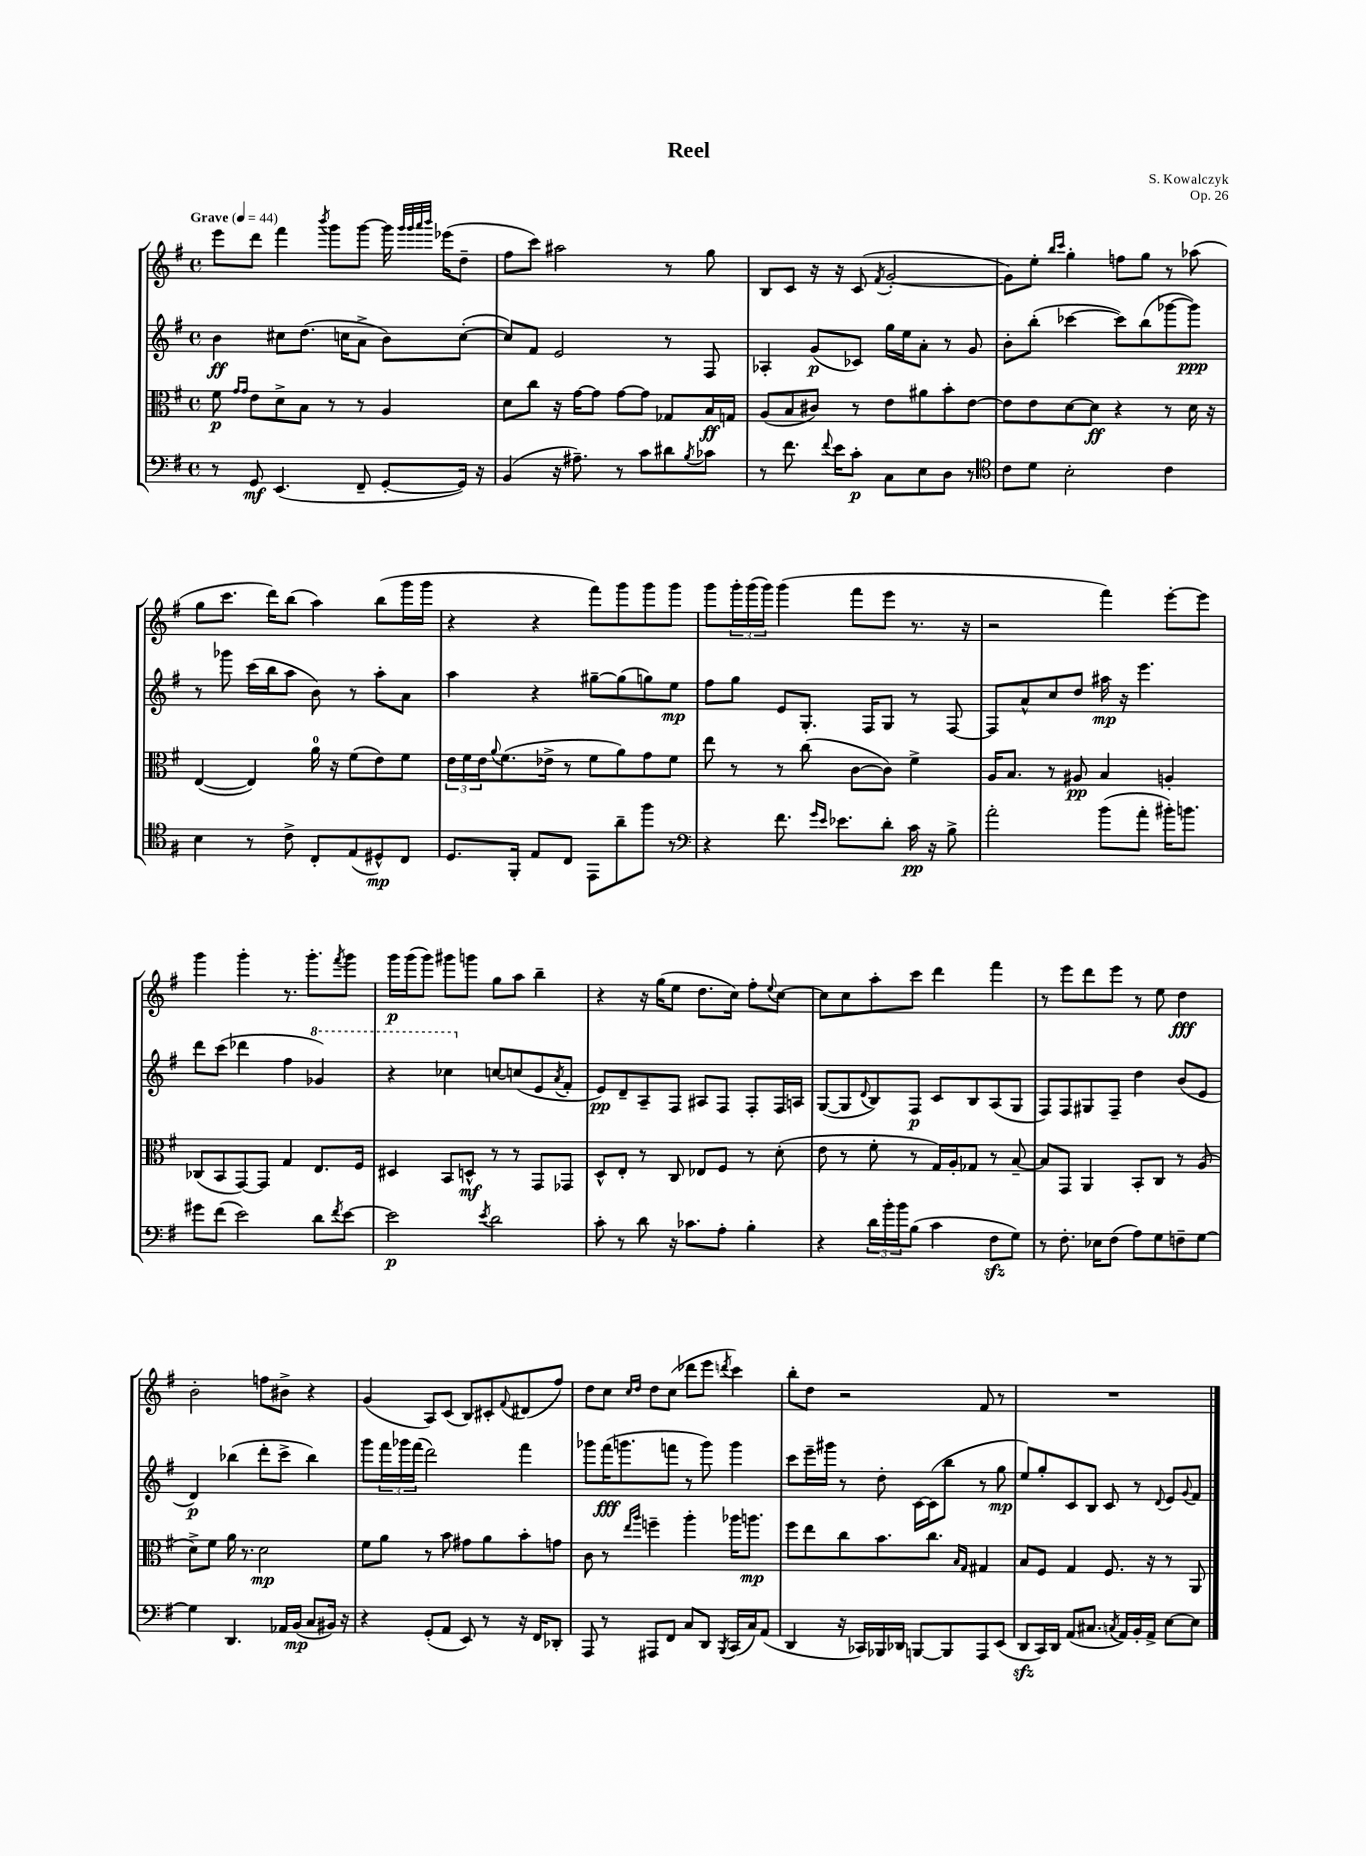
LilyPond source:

\header { title = "Reel" composer = "S. Kowalczyk" opus = "Op. 26" }
<<
\new StaffGroup <<
\new Staff = "s0" {
    \clef treble \key g \major \defaultTimeSignature \time 4/4 \tempo "Grave" 4 = 44
    e'''8 d'''8 fis'''4 \acciaccatura { b'''8 } g'''8 g'''8~ g'''16 \grace { g'''32 g'''32 a'''32 b'''32 } ees'''16( d''8-- |
    fis''8 c'''8) ais''2 r8 g''8 |
    b8 c'8 r16 r16 c'8( \acciaccatura { fis'8 } g'2~-. |
    g'8) e''8-. \grace { b''16 c'''16 } g''4-. f''8 g''8 r8 aes''8( |
    g''8 c'''8. d'''16) b''8( a''4) b''8( g'''16 g'''16 |
    r4 r4 fis'''8) g'''8 g'''8 g'''8 |
    g'''8 \tuplet 3/2 { g'''16-. g'''16( g'''16) } g'''4( fis'''8 e'''8 r8. r16 |
    r2 fis'''4) e'''8~-. e'''8 |
    g'''4 g'''4-. r8. g'''8.-. \acciaccatura { fis'''8 } g'''8 |
    g'''16\p g'''16( g'''8) gis'''8 g'''8 g''8 a''8 b''4-- |
    r4 r16 g''16( e''8 d''8. c''16) fis''8-. \appoggiatura { e''8 } c''8~ |
    c''8 c''8 a''8-. c'''8 d'''4 fis'''4 |
    r8 e'''8 d'''8 e'''8 r8 e''8 d''4\fff |
    b'2-. f''8 bis'8-> r4 |
    g'4( a8) c'8( b8) cis'8-. \appoggiatura { fis'8 } dis'8( fis''8) |
    d''8 c''8 \grace { c''16 d''16 } d''8 c''8( des'''8 e'''8 \acciaccatura { d'''8 } c'''4) |
    b''8-. d''8 r2 fis'8 r8 |
    R1 \bar "|." |
}
\new Staff = "s1" {
    \clef treble \key g \major \defaultTimeSignature \time 4/4
    b'4\ff cis''8 d''8.( c''16 a'8-> b'8) c''8~-.( |
    c''8) fis'8 e'2 r8 fis8 |
    aes4-. g'8\p( ces'8) g''16 e''16 a'8-. r8 g'8 |
    b'8-. b''8-.( ces'''4~ ces'''8) b''8( ges'''8~ ges'''8\ppp) |
    r8 ges'''8 c'''16( b''16 a''8 b'8) r8 a''8-. a'8 |
    a''4 r4 gis''8~-- gis''8( g''8) e''8\mp |
    fis''8 g''8 e'8 g8.-. fis16 g8 r8 fis8~ |
    fis8 a'8-^ c''8 d''8 ais''16\mp r16 e'''4. |
    d'''8 c'''8( des'''4 fis''4 \ottava #1 ges''4) |
    r4 ces'''4 \ottava #0 c''!8~ c''!8( e'8 \acciaccatura { a'8 } fis'8-. |
    e'8\pp) d'8-- a8-- fis8 ais8 fis8 fis8-. fis16 a16 |
    g8~( g8 \appoggiatura { d'8 } b8) fis8\p c'8 b8 a8( g8 |
    fis8) fis8 gis8 fis8-- d''4 b'8( e'8 |
    d'4\p) bes''4( d'''8-. c'''8-> bes''4) |
    g'''8 \tuplet 3/2 { fis'''16 ges'''16 fis'''16( } d'''2) fis'''4 |
    ges'''8 fis'''16\fff( g'''8. f'''8 r8 g'''8) g'''4 |
    c'''8 e'''16-- gis'''16 r8 d''8-. c'16~ c'16( b''8 r8 g''8\mp |
    e''8) g''8-. c'8 b8 c'8 r8 \appoggiatura { d'8 } e'8 \appoggiatura { g'8 } fis'8 \bar "|." |
}
\new Staff = "s2" {
    \clef alto \key g \major \defaultTimeSignature \time 4/4
    fis'8\p \grace { g'16 g'16 } e'8 d'8-> b8 r8 r8 a4 |
    d'8 c''8 r16 g'16~ g'8 g'8~ g'8 ges8 b16\ff g16 |
    a8( b8 cis'8) r8 e'8 ais'8 b'8-. e'8~ |
    e'8 e'8 d'8~ d'8\ff r4 r8 d'16 r16 |
    e4~( e4) a'16-0 r16 fis'8( e'8) fis'8 |
    \tuplet 3/2 { e'16 fis'16 e'16 } \appoggiatura { a'8 } fis'8.( ees'16-> r8 fis'8 a'8) g'8 fis'8 |
    e''8 r8 r8 c''8( c'8~ c'8) fis'4-> |
    a16 b8. r8 ais8\pp b4 a4-. |
    ces8( b,8 g,8~) g,8 g4 e8. fis16 |
    dis4 b,8 d8-^\mf r8 r8 g,8 ges,8 |
    d8-^ e8-. r8 c8 ees8 fis8 r8 d'8-.( |
    e'8 r8 fis'8-. r8 g16) a16-. ges8 r8 b8~-- |
    b8 g,8 a,4 b,8-. c8 r8 a8( |
    d'8->) fis'8 a'16 r8. d'2\mp |
    fis'8 a'8 r8 b'8 gis'8 a'8 b'8-. g'8 |
    c'8 r8 \grace { e''16 a''16 } f''4-- a''4-. aes''16 a''8.\mp |
    fis''8 e''8 c''8 b'8. c''8. \grace { b16 g16 } gis4 |
    b8 fis8 g4 fis8. r16 r8 a,8 \bar "|." |
}
\new Staff = "s3" {
    \clef bass \key g \major \defaultTimeSignature \time 4/4
    r8 g,8\mf e,4.( fis,8-- g,8~-. g,16) r16 |
    b,4( r16 ais8.--) r8 c'8 dis'8 \acciaccatura { b8 } ces'8 |
    r8 fis'8. \appoggiatura { fis'8 } e'16 c'8-.\p c8 e8 d8 r8 |
    \clef tenor c'8 d'8 b2-. c'4 |
    b4 r8 c'8-> c8-. e8( dis8-^\mp) c8 |
    d8. fis,16-. e8 c8 e,8 a'8-- fis''8 r8 |
    \clef bass r4 fis'8. \grace { g'16 e'16 } ees'8. d'8-. c'16\pp r16 b8-> |
    a'2-. b'8( a'8-. bis'16-.) b'8. |
    gis'8 fis'8( e'2) d'8 \acciaccatura { fis'8 } e'8~ |
    e'2\p \acciaccatura { e'8 } d'2 |
    c'8-. r8 d'8 r16 ces'8. a8-. b4-. |
    r4 \tuplet 3/2 { d'16 b'16-. b'16 } b8( c'4 fis8\sfz g8) |
    r8 fis8.-. ees16 fis8( a8) g8 f8-- g8~ |
    g4 d,4. aes,16 b,16\mp( c8 bis,16) r16 |
    r4 g,8-.( a,8 e,8) r8 r16 fis,16 des,8-. |
    a,,8 r8 ais,,8 fis,8 c8 d,8 \acciaccatura { b,,8 } c,16( c16) a,8( |
    d,4 r16 ces,16) bes,,16 des,16 b,,8~ b,,8 a,,8 e,8( |
    d,8\sfz c,16) d,16 a,8( cis8. \acciaccatura { c8 } a,16) b,16-. a,16-> e8~ e8 \bar "|." |
}
>>
>>
\layout { \context { \Score \remove "Bar_number_engraver" } }
